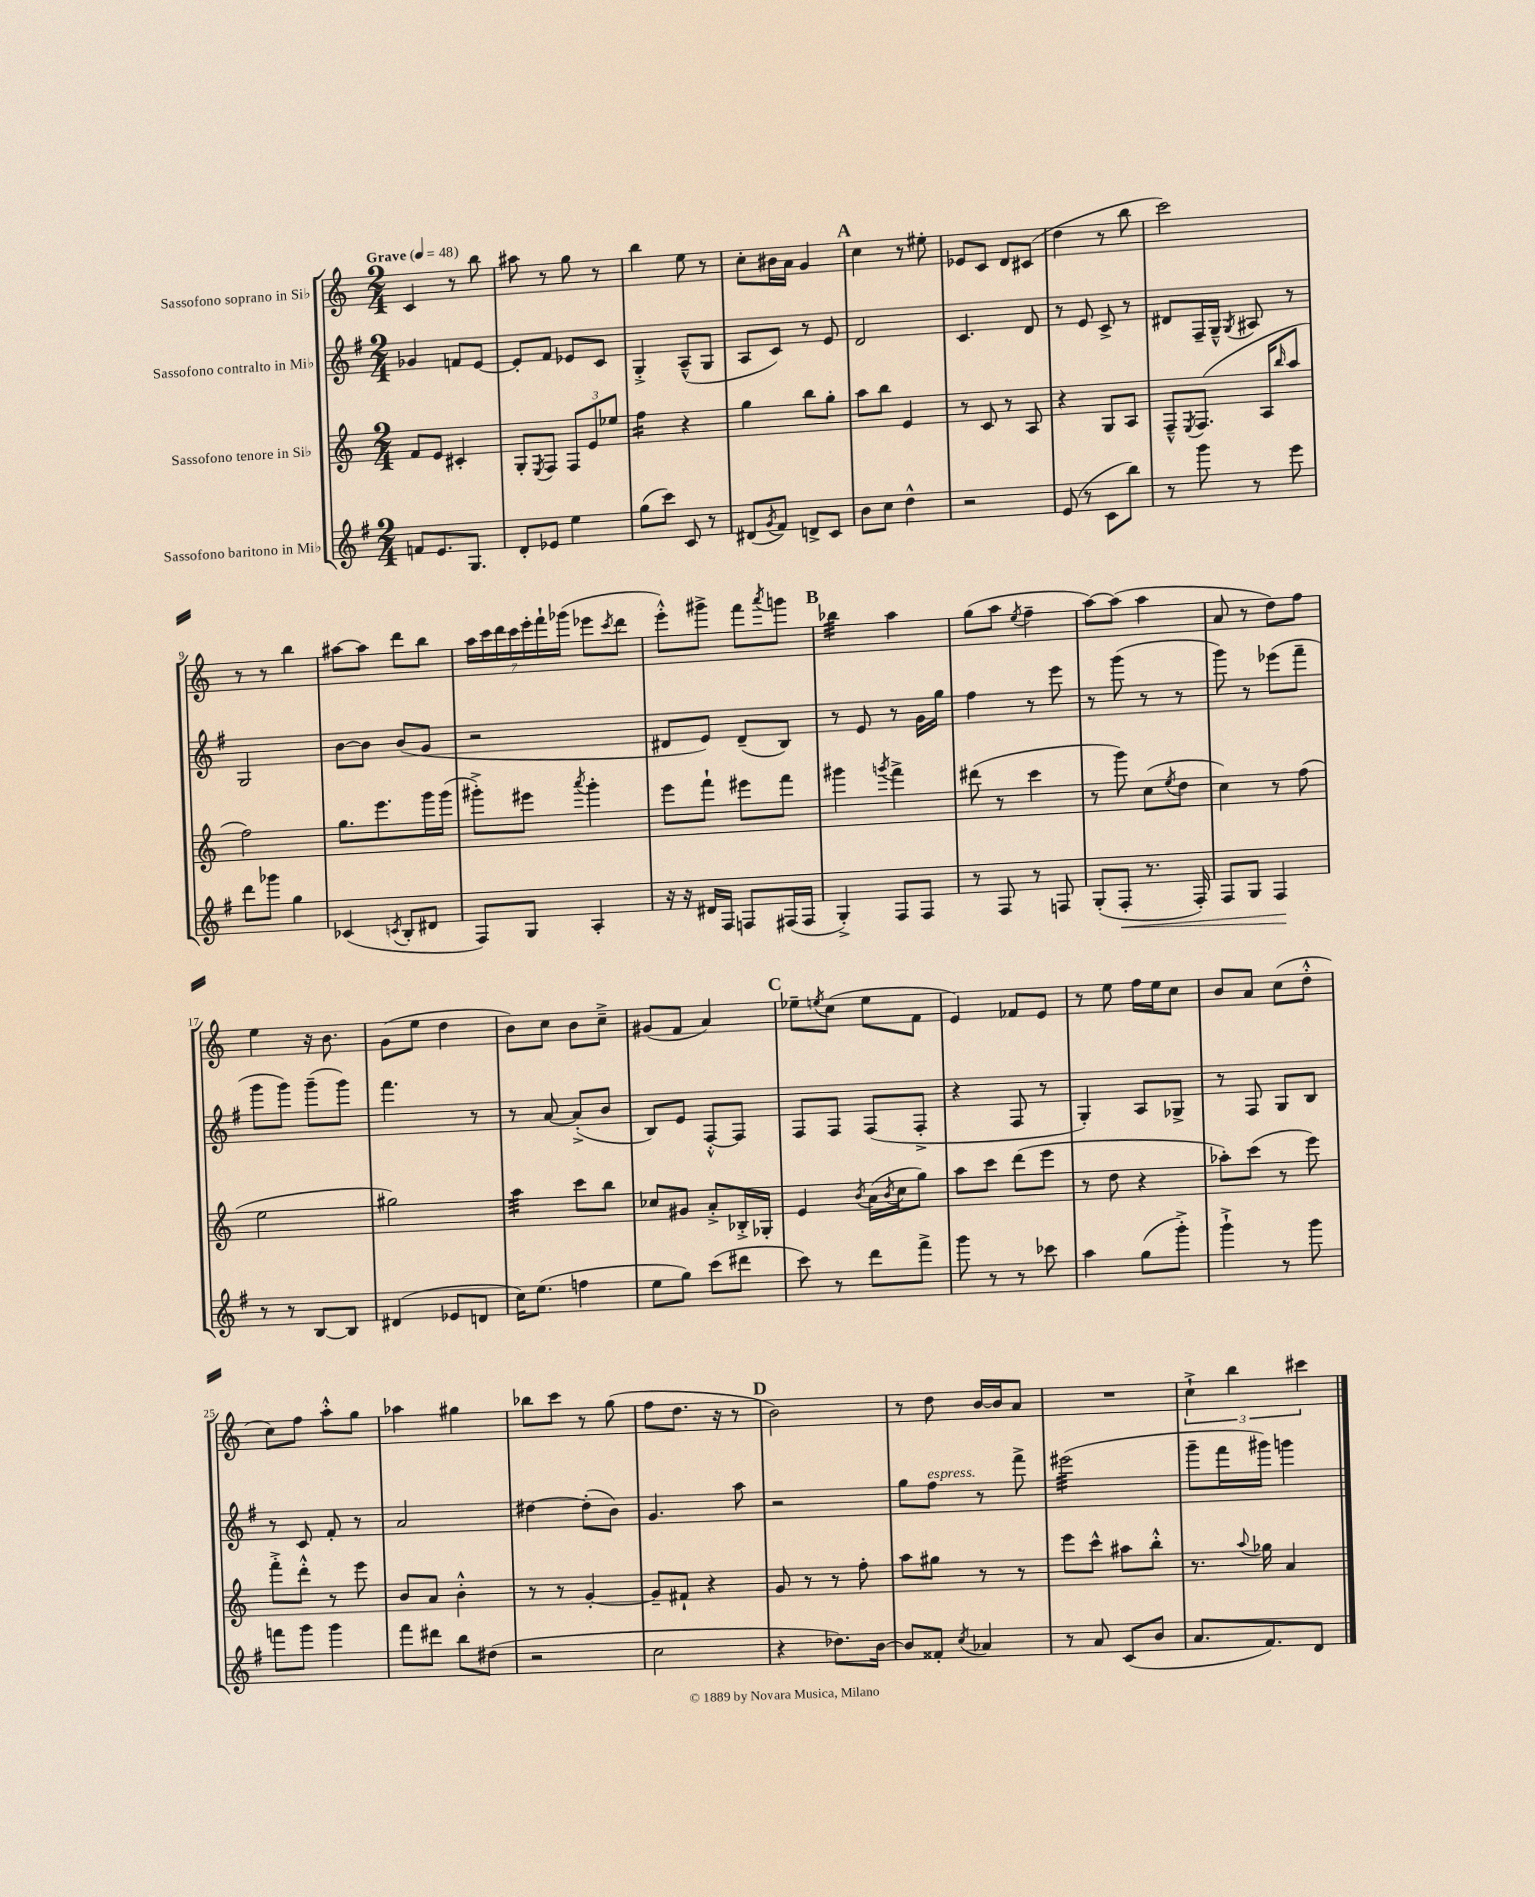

**kern	**kern	**kern	**kern
*staff4	*staff3	*staff2	*staff1
*clefG2	*clefG2	*clefG2	*clefG2
*k[f#]	*k[]	*k[f#]	*k[]
*M2/4	*M2/4	*M2/4	*M2/4
*MM48	*MM48	*MM48	*MM48
8f/L	8f/L	4g-/	4c/
8.e/	8e/J	.	.
.	4c#'/	8f/L	8r
8.G/J	.	.	.
.	.	[8e/J	8bb\
=	=	=	=
8d'/L	8G'/L	8e'/]L	8aa#\
.	8qE/	.	.
8e-/J	8F/J	8f#/J	8r
4ee\	12F/L	8e-/L	8gg\
.	12e/	.	.
.	.	8c/J	8r
.	12ee-/J	.	.
=	=	=	=
(8gg\L	4ff\	4G'^/	4bb\
8ccc\J)	.	.	.
8c/	4r	(8A~^^/L	8ee\
8r	.	8G/J	8r
=	=	=	=
(8d#/L	4gg\	8A/L	8cc'\L
8qg/	.	.	.
8f#/J)	.	8c/J)	16b#\L
.	.	.	16a\JJ
8d^/L	8bb\L	8r	4g/
8c/J	8gg'\J	8e/	.
=	=	=	=
8b\L	8aa\L	2d/	4cc\
8cc\J	8bb\J	.	.
4dd^^\	4e/	.	8r
.	.	.	8ee#'\
=	=	=	=
2r	8r	4.c/	8e-/L
.	8c/	.	8c/J
.	8r	.	8d/L
.	8A/	8d/	(8c#/J
=	=	=	=
(8e/	4r	8r	4dd\
8r	.	8e/	.
8c\L	8G/L	8c^/	8r
8bb\J)	8A/J	8r	8bb\
=	=	=	=
8r	8F~^^/L	8d#/L	2ccc\)
.	8qE/	.	.
8ggg\	(8.F/J	16F#~/L	.
.	.	16G~^^/JJ	.
.	.	8qG/	.
8r	.	8A#/	.
.	16A/LK	.	.
.	16qqbb/	.	.
8eee\	8aa/J	8r	.
=	=	=	=
8ddd\L	2ff\)	2G/	8r
8ggg-\J	.	.	8r
4gg\	.	.	4bb\
=	=	=	=
(4c-/	8.gg\L	[8b\L	[8aa#\L
.	.	8b\]J	8aa#\]J
.	8.eee\	.	.
8qc/	.	.	.
8B'/L	.	(8b/L	8ddd\L
8d#/J	16ggg\L	8g/J	8bb\J
.	(16ggg\JJ	.	.
=	=	=	=
8F#/L)	8ggg#'^\L)	2r	28aa\LL
.	.	.	28ccc\
.	.	.	28ddd\
.	.	.	28ccc\
8G/J	8eee#\J	.	.
.	.	.	28eee'\
.	.	.	28fff`\
.	.	.	(28ggg-\JJ
.	8qaaa/	.	.
4A'/	4ggg#'\	.	8eee-\L
.	.	.	8qccc/
.	.	.	8ddd\J
=	=	=	=
16r	8eee\L	8d#/L	8eee'^^\L)
16r	.	.	.
16d#/LL	8fff`\J	8e/J)	8ggg#^\J
16F#/JJ	.	.	.
8F/L	8eee#\L	(8d#~/L	8fff\L
.	.	.	8qaaa/
(16F#/L	8fff\J	8B/J)	8ggg\J
16F#/JJ	.	.	.
=	=	=	=
4G'^/)	4ggg#\	8r	4bb-\
.	.	8e/	.
.	8qggg/	.	.
8F#/L	4fff^\	8r	4aa\
8F#/J	.	16g\LL	.
.	.	16gg\JJ	.
=	=	=	=
8r	(8ddd#\	4ff#\	(8gg\L
8F#/	8r	.	8aa\J
.	.	.	8qee/
8r	4ccc\	8r	4ff~\
8F/	.	8eee\	.
=	=	=	=
(8G'/L	8r	8r	[8aa\L)
8F#'/J	8ggg\)	(8ggg\	(8aa\]J
8.r	(8cc\L	8r	4aa\
.	8qee/	.	.
.	8dd\J	8r	.
16F#'/)	.	.	.
=	=	=	=
8F#/L	4cc\)	8ggg\)	8a/
8G/J	.	8r	8r
4F#/	8r	(8eee-\L	8dd\L)
.	(8ff\	8fff#~\J	8ff\J
=	=	=	=
8r	2ee\	8ggg\L	4ee\
8r	.	8ggg\J)	.
[8B/L	.	(8ggg~\L	16r
.	.	.	8.b\
8B/]J	.	8ggg\J)	.
=	=	=	=
(4d#/	2gg#\)	4.fff#\	(8g\L
.	.	.	8ee\J
8e-/L	.	.	4dd\
8d/J	.	8r	.
=	=	=	=
16cc\LK)	4aa\	8r	8b\L)
(8.ee\J	.	.	.
.	.	[8a/	8cc\J
4ff\	8ccc\L	(8a'^/]L	8b\L
.	8bb\J	8b/J	8cc~^\J
=	=	=	=
8ee\L	8cc-/L	8B/L)	(8g#/L
8gg\J)	8g#/J	8e/J	8f/J
(8ccc\L	8a'^/L	[8F#'^^/L	4a/)
8ddd#\J	16B-'^/L	8F#/]J	.
.	16G-'/JJ	.	.
=	=	=	=
8ccc\)	4e/	8F#/L	8ee-~\L
.	.	.	8qee/
8r	.	8F#/J	(8cc\J
.	8qb/	.	.
8ddd\L	(16a\LL	(8F#/L	8ee\L
.	8qb/	.	.
.	16cc\J	.	.
8fff#^\J	8gg\J)	8F#'^/J	8f\J
=	=	=	=
8ggg\	8aa\L	4r	4e/)
8r	8ccc\J	.	.
8r	(8ddd\L	8F#/	8f-/L
8ccc-\	8eee\J	8r	8e/J
=	=	=	=
4aa\	8r	4G'/)	8r
.	8dd\	.	8ee\
(8gg\L	4r	8A/L	16ff\LL
.	.	.	16ee\J
8ggg'^\J)	.	8G-^/J	8cc\J
=	=	=	=
4ggg`^\	8aa-'\L)	8r	8b/L
.	(8ccc\J	8F#/	8a/J
8r	8r	8G/L	(8cc\L
8ggg\	8eee\)	8B/J	8dd'^^\J
=	=	=	=
8fff\L	8fff'^\L	8r	8cc\L)
8ggg\J	8ddd'^^\J	8c/	8ff\J
4ggg\	8r	8f#'/	8aa'^^\L
.	8eee\	8r	8gg\J
=	=	=	=
8fff#\L	8b/L	2a/	4aa-\
8ddd#\J	8a/J	.	.
8bb\L	4b'^^\	.	4gg#\
(8dd#\J	.	.	.
=	=	=	=
2r	8r	[4dd#\	8bb-\L
.	8r	.	8ccc\J
.	[4g'/	(8dd#'\]L	8r
.	.	8b\J)	(8gg\
=	=	=	=
2cc\	8g~/]L	4.g/	8ff\L
.	8f#`/J	.	8.dd\J
.	4r	.	.
.	.	.	16r
.	.	8aa\	8r
=	=	=	=
4r	8g/	2r	2b\)
.	8r	.	.
8.dd-\L)	8r	.	.
.	8ff'\	.	.
[16b\Jk	.	.	.
=	=	=	=
8b/]L	8aa\L	8gg\L	8r
8f##'/J	8gg#\J	8ff#\J	8dd\
8qcc/	.	.	.
4a-/	8r	8r	[16b/LL
.	.	.	16b/]J
.	8r	8fff#^\	8a/J
=	=	=	=
8r	8eee\L	(2eee#\	2r
8a/	8ccc^^\J	.	.
(8c/L	8aa#\L	.	.
8b/J	8bb'^^\J	.	.
=	=	=	=
8.a/L	8.r	8ggg~\L	6cc`^\
.	.	16fff#\L	.
.	.	.	6bb\
.	8qqaa/	.	.
8.f#/)	16gg-\	16ggg#\JJ)	.
.	4a/	4ggg\	.
.	.	.	6ccc#\
8d/J	.	.	.
==	==	==	==
*-	*-	*-	*-
